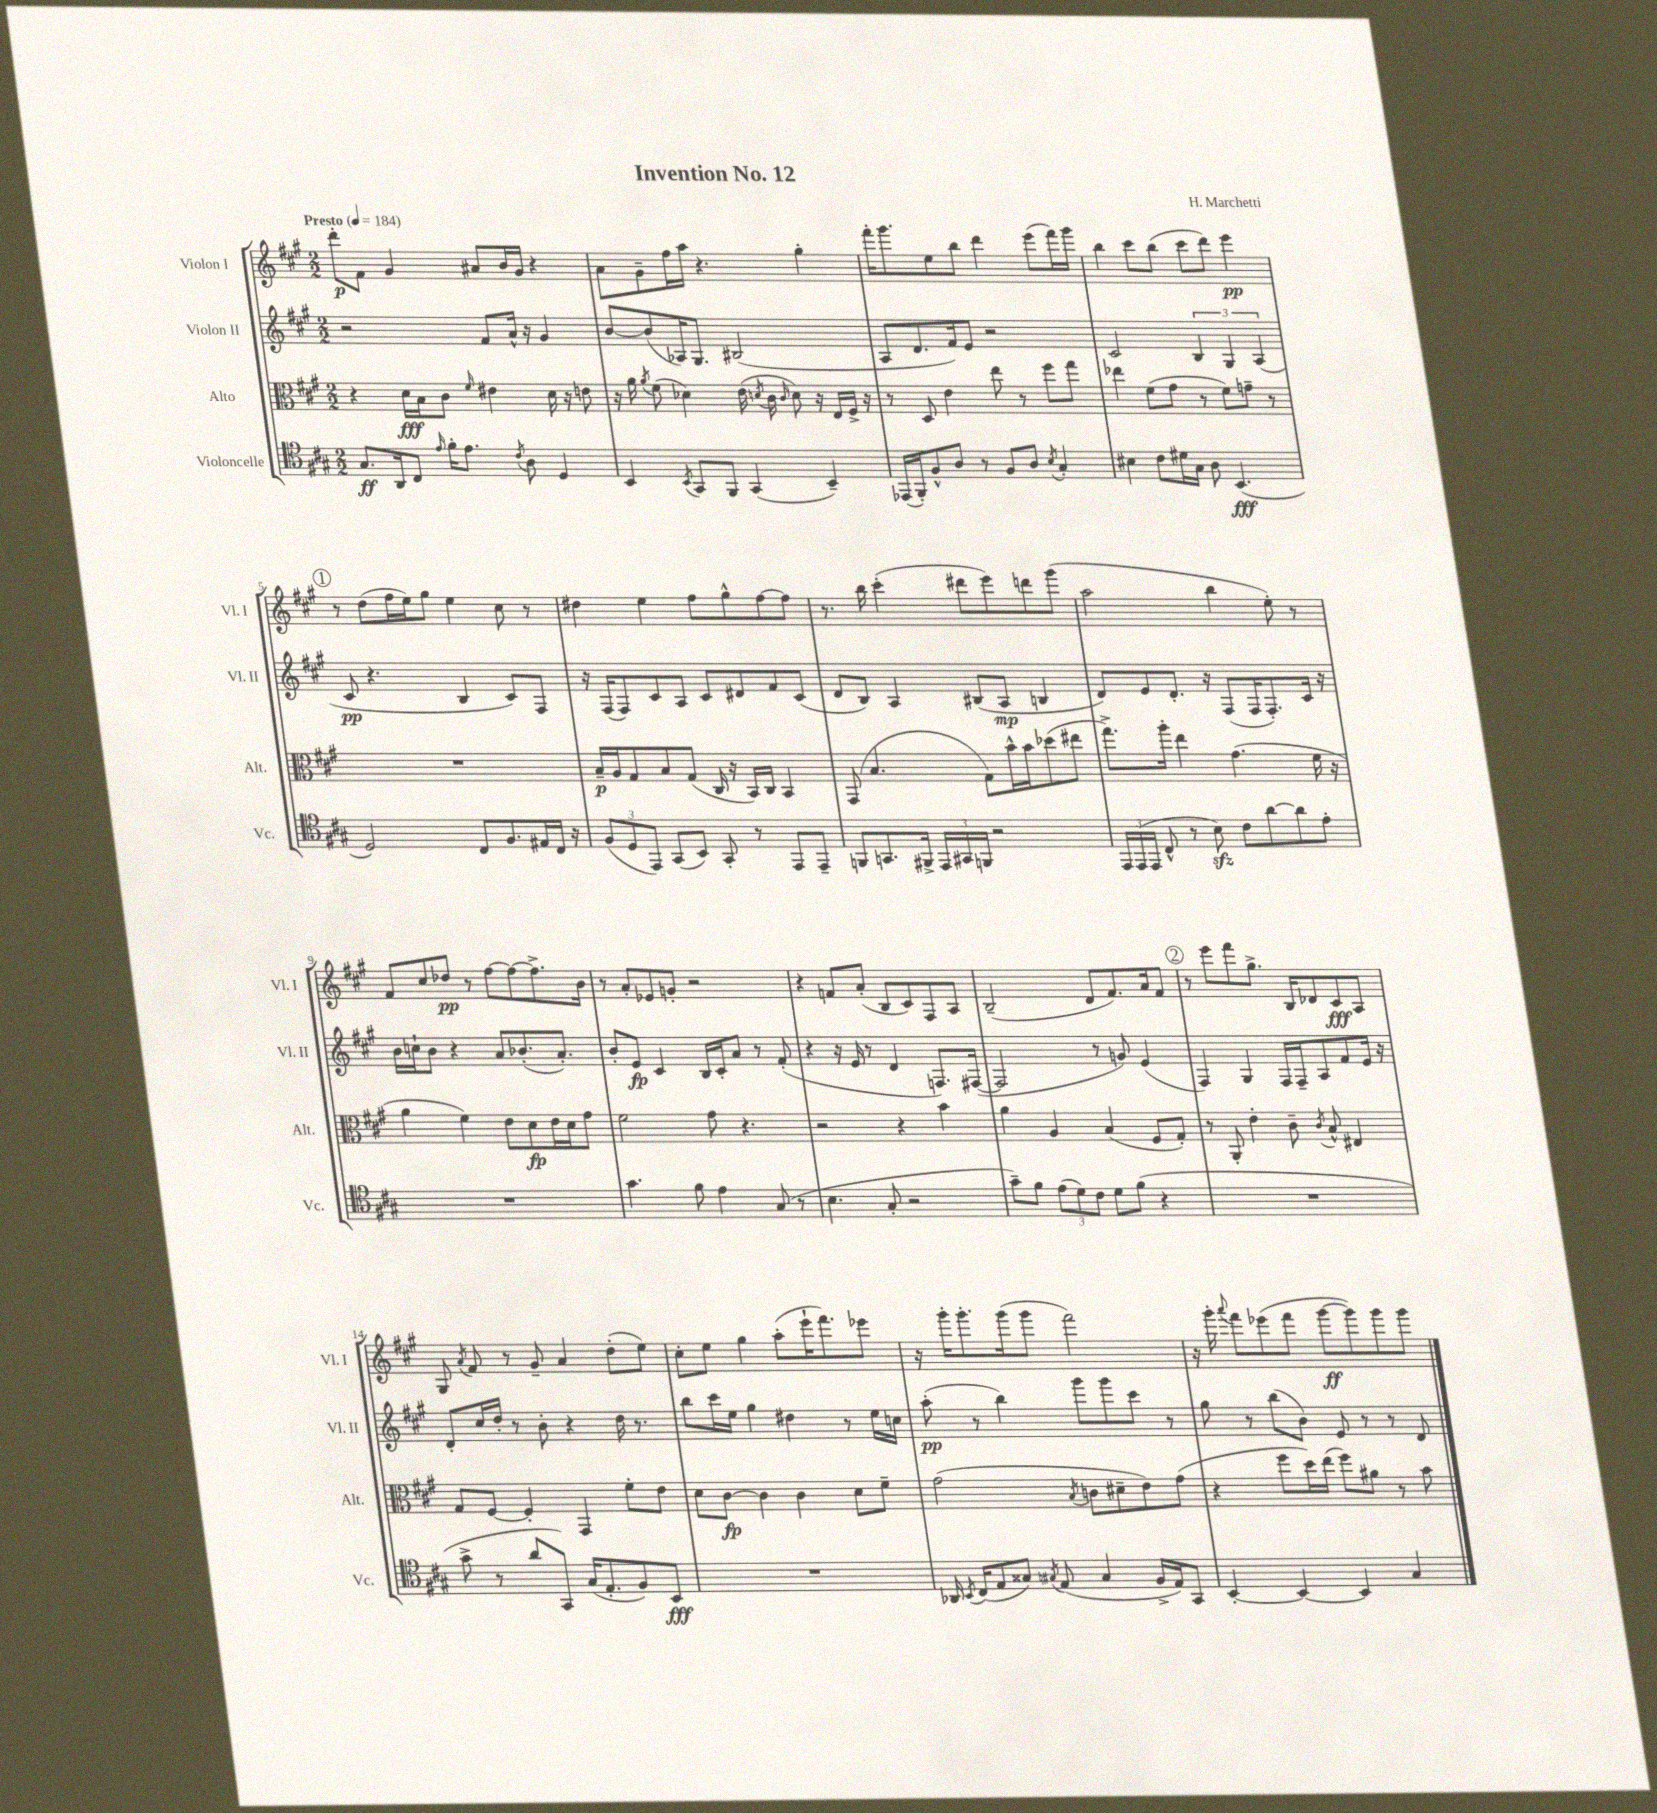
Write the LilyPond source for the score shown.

\header { title = "Invention No. 12" composer = "H. Marchetti" }
<<
\new StaffGroup <<
\new Staff = "s0" \with { instrumentName = "Violon I" shortInstrumentName = "Vl. I" } {
    \clef treble \key a \major \numericTimeSignature \time 2/2 \tempo "Presto" 4 = 184
    \autoBeamOff d'''8[-.\p fis'8] gis'4 ais'8[ b'16 gis'16] r4 |
    a'8[ gis'8-- fis''16 a''16] r4. gis''4-. |
    fis'''16[-. gis'''8. e''8 b''8] d'''4 e'''8[( fis'''16) gis'''16] |
    b''4 cis'''8[ b''8]( cis'''8[ d'''8]) e'''4\pp |
    \mark \markup { \circle "1" } r8 d''8[( fis''16 e''16) gis''8] e''4 cis''8 r8 |
    dis''4 e''4 fis''8[ gis''8-^ fis''8~ fis''8] |
    r8. b''16 cis'''4-.( dis'''8[ e'''8) d'''8 gis'''8]( |
    a''2 b''4 e''8-.) r8 |
    fis'8[ cis''8 des''8]\pp r8 fis''8[~ fis''8~ fis''8.-> b'16] |
    r8 a'8[-. ees'8 g'8]-. r2 |
    r4 f'8[ a'8]-.( b8[ cis'8) fis8 a8] |
    b2--( d'8[ fis'8.) a'16 fis'8] |
    \mark \markup { \circle "2" } r8 e'''8[ fis'''8 gis''8.]-> b16[ des'8 cis'8\fff a8] |
    gis8 \acciaccatura { a'8 } fis'8 r8 gis'8-- a'4 d''8[-.( e''8]) |
    cis''8[-. e''8] gis''4 a''8[-.( e'''16-! fis'''8.) ees'''8] |
    r16 gis'''16[-. gis'''8.-. gis'''16( gis'''8] fis'''2) |
    r16 gis'''16-. \appoggiatura { a'''8 } fis'''8[ ees'''8( fis'''8] gis'''8[~\ff gis'''8) gis'''8 gis'''8] \bar "|." |
}
\new Staff = "s1" \with { instrumentName = "Violon II" shortInstrumentName = "Vl. II" } {
    \clef treble \key a \major \numericTimeSignature \time 2/2
    \autoBeamOff r2 fis'8[ a'16]-^ r16 gis'4 |
    b'8[~ b'8( aes16) gis8.] bis2( |
    a8[ d'8. fis'16) e'8] r2 |
    cis'2 \tuplet 3/2 { b4 gis4 a4( } |
    \mark \markup { \circle "1" } cis'8\pp r4. b4 cis'8[) fis8] |
    r16 fis16[( fis8) cis'8 a8] cis'8[ dis'8 fis'8 cis'8]( |
    d'8[ b8]) a4 bis8[( a8]\mp b4 |
    d'8[) e'8 d'8.]-. r16 fis8[( fis16 fis8.-.) cis'16] r16 |
    b'16[ c''16-! b'8] r4 a'8[ bes'8.-.( a'8.]-.) |
    b'8[-. e'8]\fp cis'4 b16[ cis'16-. a'8] r8 fis'8-.( |
    r4 r16 e'16 r8 d'4 f8.[) fis16]~( |
    fis2 r8 g'8) e'4( |
    \mark \markup { \circle "2" } fis4) gis4 fis16[ fis16-- a8 fis'8 e'16] r16 |
    d'8[-. cis''16 d''16]-. r8 b'8-. r4 d''16 r8. |
    b''8[ cis'''16 e''16] gis''4 dis''4 r8 e''16[ c''16] |
    a''8-.\pp( r8 b''4) gis'''8[ gis'''8 cis'''8] r8 |
    gis''8 r8 b''8[( b'8]) e'8 r8 r8 d'8 \bar "|." |
}
\new Staff = "s2" \with { instrumentName = "Alto" shortInstrumentName = "Alt." } {
    \clef alto \key a \major \numericTimeSignature \time 2/2
    \autoBeamOff r4 d'16[\fff b16 cis'8] \grace { fis'16 } eis'4 d'16 r16 e'8 |
    r16 a'16 \acciaccatura { a'8 } fis'8( des'4) e'16( \acciaccatura { d'8 } cis'16 \grace { cis'16 } d'8) r16 e16[ fis16]-> r16 |
    r8 d8 e'4 e''8 r8 fis''8[ gis''8] |
    ees''4 fis'8[( gis'8] r8 fis'8[) g'8]-- r8 |
    \mark \markup { \circle "1" } R1 |
    b16[--\p a16 gis8 b8 gis8]( cis16 r16 b,16[) cis16] b,4 |
    gis,8( b4. gis8[) b'16-^ b'16 des''8( eis''8] |
    gis''8.[->) a''16]-. e''4 gis'4.( fis'16 r16 |
    a'4 fis'4) e'8[ d'8\fp e'16 d'16 gis'8] |
    fis'2 gis'8 r4. |
    r2 r4 b'4 |
    a'4 a4 b4( fis8[ gis8]-.) |
    \mark \markup { \circle "2" } r8 a,8-. e'4-. cis'8-- \acciaccatura { cis'8 } b8-^ eis4 |
    gis8[ fis8]~ fis4-. gis,4 fis'8[-. e'8] |
    d'8[ cis'8]~\fp cis'4 cis'4 d'8[ fis'8]-- |
    gis'2( \acciaccatura { b8 } c'8[ dis'8-- e'8) gis'8]( |
    r4 fis''8[ d''16) e''16]( fis''8[) ais'8] r8 b'8 \bar "|." |
}
\new Staff = "s3" \with { instrumentName = "Violoncelle" shortInstrumentName = "Vc." } {
    \clef tenor \key a \major \numericTimeSignature \time 2/2
    \autoBeamOff gis8.[\ff a,16 cis8] \grace { e'16 } fis'16[-. e'8.] \acciaccatura { cis'8 } a8 d4 |
    b,4 \acciaccatura { b,8 } gis,8[ fis,8] gis,4( b,4--) |
    ees,16[( fis,16-.) fis8-^ a8] r8 fis8[ a8] \acciaccatura { b8 } gis4-. |
    bis4 cis'8[ dis'16 gis16] a8 b,4.\fff( |
    \mark \markup { \circle "1" } d2) cis8[ fis8. eis16 cis16] r16 |
    \tuplet 3/2 { fis8[( d8 e,8]) } gis,8[( b,8]) gis,8-. r8 e,8[ e,8]-- |
    f,8[ g,8. fis,16]-> \tuplet 3/2 { e,16[ gis,16 f,16] } r2 |
    \tuplet 3/2 { e,16[ e,16( e,16] } cis8-^ r8 b8\sfz) cis'8[ a'8~ a'8 e'8]-. |
    R1 |
    gis'4. fis'8 e'4 gis8( r8 |
    b4. gis8-. r2 |
    gis'8[--) fis'8] \tuplet 3/2 { e'8[( d'8) cis'8] } d'8[ fis'8]( r4 |
    \mark \markup { \circle "2" } R1 |
    gis'8-> r8 a'8[ gis,8]) gis16[( e8.-. fis8) b,8]\fff |
    R1 |
    aes,16 \acciaccatura { b,8 } cis16[( e8 gisis8]) \acciaccatura { gis8 } e8( gis4 fis16[-> e16) gis,8] |
    b,4~-. b,4~ b,4 gis4 \bar "|." |
}
>>
>>
